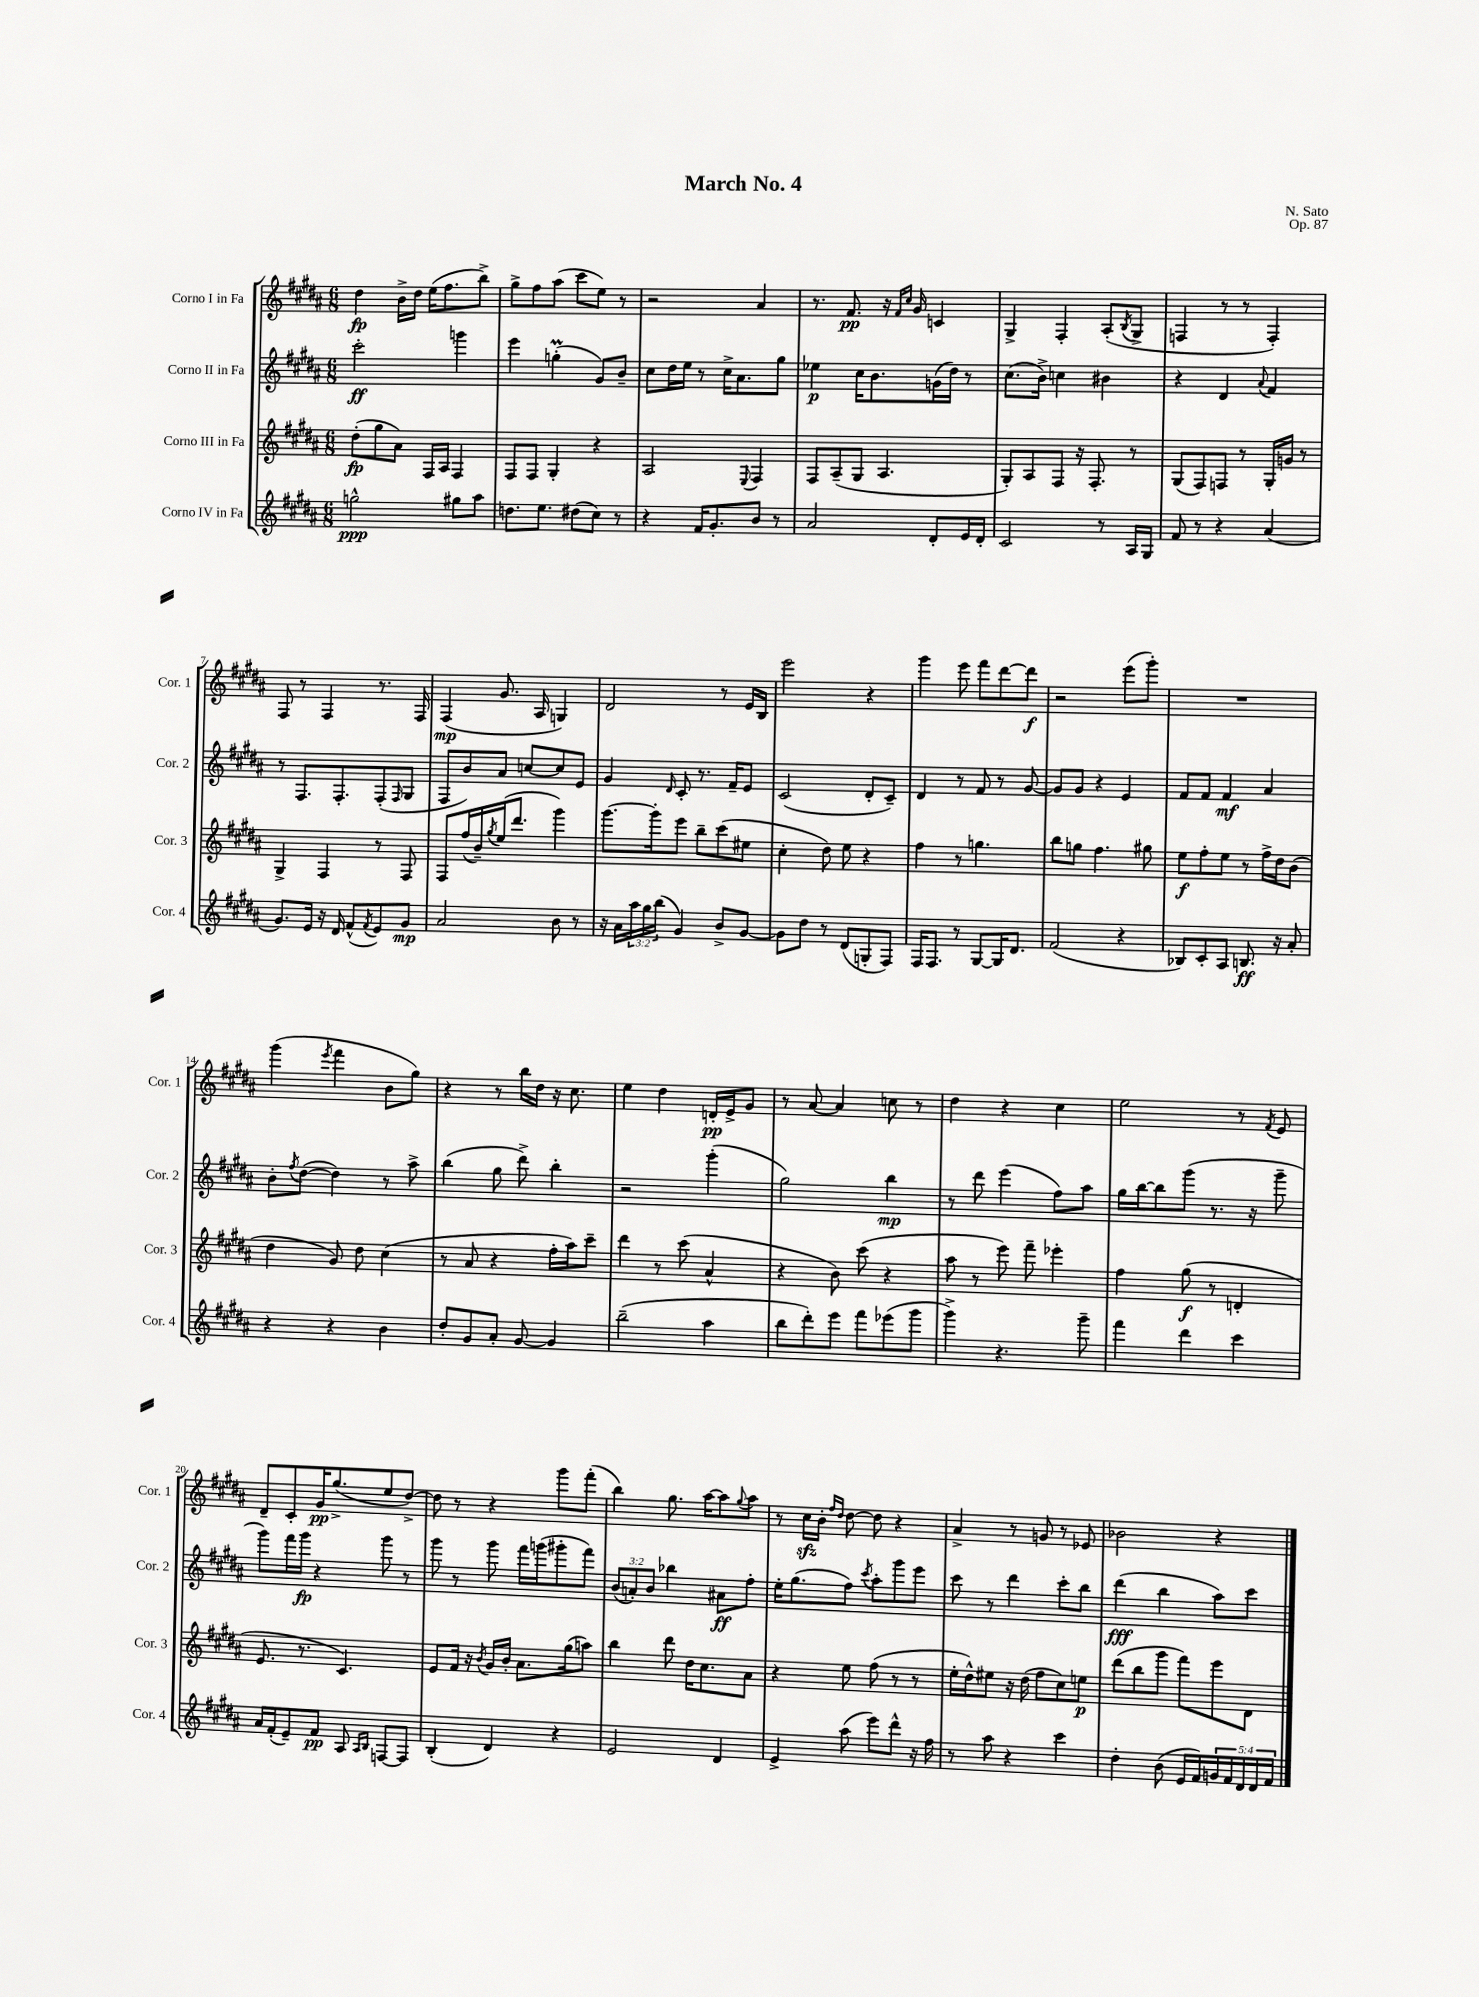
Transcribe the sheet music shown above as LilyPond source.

\header { title = "March No. 4" composer = "N. Sato" opus = "Op. 87" }
<<
\new StaffGroup <<
\new Staff = "s0" \with { instrumentName = "Corno I in Fa" shortInstrumentName = "Cor. 1" } {
    \clef treble \key b \major \numericTimeSignature \time 6/8
    dis''4\fp b'16-> dis''16 e''16( fis''8. b''8->) |
    gis''8-> fis''8 ais''8( cis'''8 e''8) r8 |
    r2 ais'4 |
    r8. fis'8.\pp r16 \grace { fis'16 cis''16 } gis'16 c'4 |
    gis4-> fis4-. ais8-.( \acciaccatura { b8 } gis8-> |
    f4 r8 r8 f4-.) |
    fis8 r8 fis4 r8. fis16 |
    fis4\mp( gis'8. ais16 g4) |
    dis'2 r8 e'16 b16 |
    e'''2 r4 |
    gis'''4 e'''8 fis'''8 dis'''8~ dis'''8\f |
    r2 e'''8( gis'''8-.) |
    R2. |
    gis'''4( \acciaccatura { e'''8 } fis'''4 b'8 gis''8) |
    r4 r8 b''16 dis''16 r16 cis''8. |
    e''4 dis''4 d'16-.\pp e'16-> gis'8 |
    r8 ais'8~ ais'4 c''8 r8 |
    dis''4 r4 cis''4 |
    e''2 r8 \acciaccatura { fis'8 } e'8 |
    dis'8-- cis'8-. gis'16\pp gis''8.->( e''8 dis''8~->) |
    dis''8 r8 r4 gis'''8 fis'''8-.( |
    b''4) gis''8. ais''16~ ais''8 \appoggiatura { gis''8 } ais''8 |
    r8 cis''16\sfz b'16-. \grace { fis''16 dis''16 } dis''8~ dis''8 r4 |
    ais'4-> r8 g'8 r8 ees'8 |
    bes'2 r4 \bar "|." |
}
\new Staff = "s1" \with { instrumentName = "Corno II in Fa" shortInstrumentName = "Cor. 2" } {
    \clef treble \key b \major \numericTimeSignature \time 6/8 \override Staff.TupletNumber.text = #tuplet-number::calc-fraction-text
    cis'''2-.\ff g'''4 |
    e'''4 g''4-.\prall( gis'8) b'8-- |
    cis''8 dis''16 e''16 r8 cis''16-> ais'8. gis''8 |
    ees''4\p cis''16 b'8. g'16( dis''16) r8 |
    cis''8.( b'16->) c''4 bis'4 |
    r4 dis'4 \appoggiatura { ais'8 } fis'4 |
    r8 fis8. fis8.-. fis8-.( \grace { fis16 } gis8 |
    fis8 b'8) ais'8 c''8~ c''8 e'8 |
    gis'4 \grace { dis'16 } cis'8-. r8. fis'16-- e'8 |
    cis'2( dis'8-. cis'8--) |
    dis'4 r8 fis'8 r8 gis'8~ |
    gis'8 gis'8 r4 e'4 |
    fis'8 fis'8 fis'4\mf ais'4 |
    b'8-. \acciaccatura { fis''8 } dis''8~( dis''4) r8 ais''8-> |
    b''4( gis''8 dis'''8->) b''4-. |
    r2 gis'''4-.( |
    gis''2) b''4\mp |
    r8 dis'''8 e'''4( fis''8) ais''8 |
    gis''16 b''16~ b''8 gis'''8( r8. r16 gis'''8-- |
    gis'''8) fis'''16 gis'''16\fp r4 gis'''8 r8 |
    gis'''8 r8 gis'''8 fis'''16 g'''16( gis'''8-. fis'''8) |
    \tuplet 3/2 { b'8( a'8-.) b'8 } bes''4 ais'8\ff fis''8-. |
    e''16-. gis''8.( fis''8) \acciaccatura { cis'''8 } ais''8-. gis'''8 e'''8 |
    cis'''8 r8 dis'''4 cis'''8-. b''8 |
    dis'''4\fff( b''4 ais''8) cis'''8 \bar "|." |
}
\new Staff = "s2" \with { instrumentName = "Corno III in Fa" shortInstrumentName = "Cor. 3" } {
    \clef treble \key b \major \numericTimeSignature \time 6/8
    dis''8-.\fp( gis''8 ais'8) fis16 ais16 fis4 |
    fis8 fis8 gis4-. r4 |
    ais2 \appoggiatura { e8 } fis4 |
    fis8 ais8--( gis8 ais4. |
    gis8-.) ais8 fis8 r16 fis8.-. r8 |
    gis8( fis8) f8 r8 gis16-. g'16 r8 |
    gis4-> fis4 r8 fis8 |
    fis8 fis''16( b'16--) \acciaccatura { gis''8 } e''16( dis'''8. gis'''4) |
    gis'''8.~ gis'''16-. e'''8 b''8-- cis'''8( eis''8 |
    cis''4-. dis''8) e''8 r4 |
    fis''4 r8 g''4. |
    b''8 g''8 fis''4. gis''8 |
    e''8\f fis''8-. e''8 r8 fis''16-> dis''16 b'8( |
    dis''4 gis'8) dis''8 cis''4( |
    r8 ais'8 r4 fis''16-. ais''16) cis'''8-- |
    dis'''4 r8 cis'''8( ais'4-^ |
    r4 b'8) cis'''8( r4 |
    ais''8 r8 e'''8) fis'''8-- ees'''4-. |
    fis''4 gis''8\f( r8 d'4-. |
    e'8. r8. cis'4.) |
    e'8 fis'16 r16 \acciaccatura { b'8 } gis'16 b'16-. ais'8. gis''16( a''8) |
    b''4 dis'''8 dis''16 cis''8. ais'8 |
    r4 e''8 fis''8( r8 r8 |
    e''16-. dis''16-^) eis''8 r16 dis''16( fis''8 cis''8) e''8\p |
    dis'''8( b''8 gis'''8 fis'''8) e'''8 dis'8 \bar "|." |
}
\new Staff = "s3" \with { instrumentName = "Corno IV in Fa" shortInstrumentName = "Cor. 4" } {
    \clef treble \key b \major \numericTimeSignature \time 6/8 \override Staff.TupletNumber.text = #tuplet-number::calc-fraction-text
    g''2-^\ppp gis''8 ais''8 |
    d''8. e''8. dis''8( cis''8) r8 |
    r4 fis'16 gis'8.-. b'8 r8 |
    ais'2 dis'8-. e'16 dis'16-. |
    cis'2 r8 ais16 gis16 |
    fis'8 r8 r4 ais'4( |
    gis'8.) e'16 r16 dis'16 fis'8-^( \acciaccatura { fis'8 } e'8) gis'8\mp |
    ais'2 b'8 r8 |
    r16 ais'16 \tuplet 3/2 { ais''16 gis''16 b''16( } gis'4) b'8-> gis'8~ |
    gis'8 dis''8 r8 dis'8( g8-. fis8) |
    fis16 fis8. r8 gis8~ gis16 dis'8. |
    fis'2( r4 |
    bes8) cis'8-. ais8 b8.\ff r16 ais'8-. |
    r4 r4 b'4 |
    dis''8-. gis'8 ais'8-. gis'8~ gis'4 |
    b''2--( ais''4 |
    b''8 dis'''8-.) e'''8 fis'''8 ees'''8( gis'''8 |
    gis'''4->) r4. gis'''8-- |
    fis'''4 dis'''4 cis'''4 |
    ais'16 fis'16-.( e'8--) fis'8\pp ais8 \grace { ais16 b16 } f8~ f8 |
    b4-.( dis'4) r4 |
    e'2 dis'4 |
    e'4-> ais''8( e'''8) dis'''8-^ r16 fis''16 |
    r8 ais''8 r4 cis'''4 |
    dis''4-. b'8( e'16 fis'16) \tuplet 5/4 { g'16 fis'16 dis'16 dis'16 fis'16 } \bar "|." |
}
>>
>>
